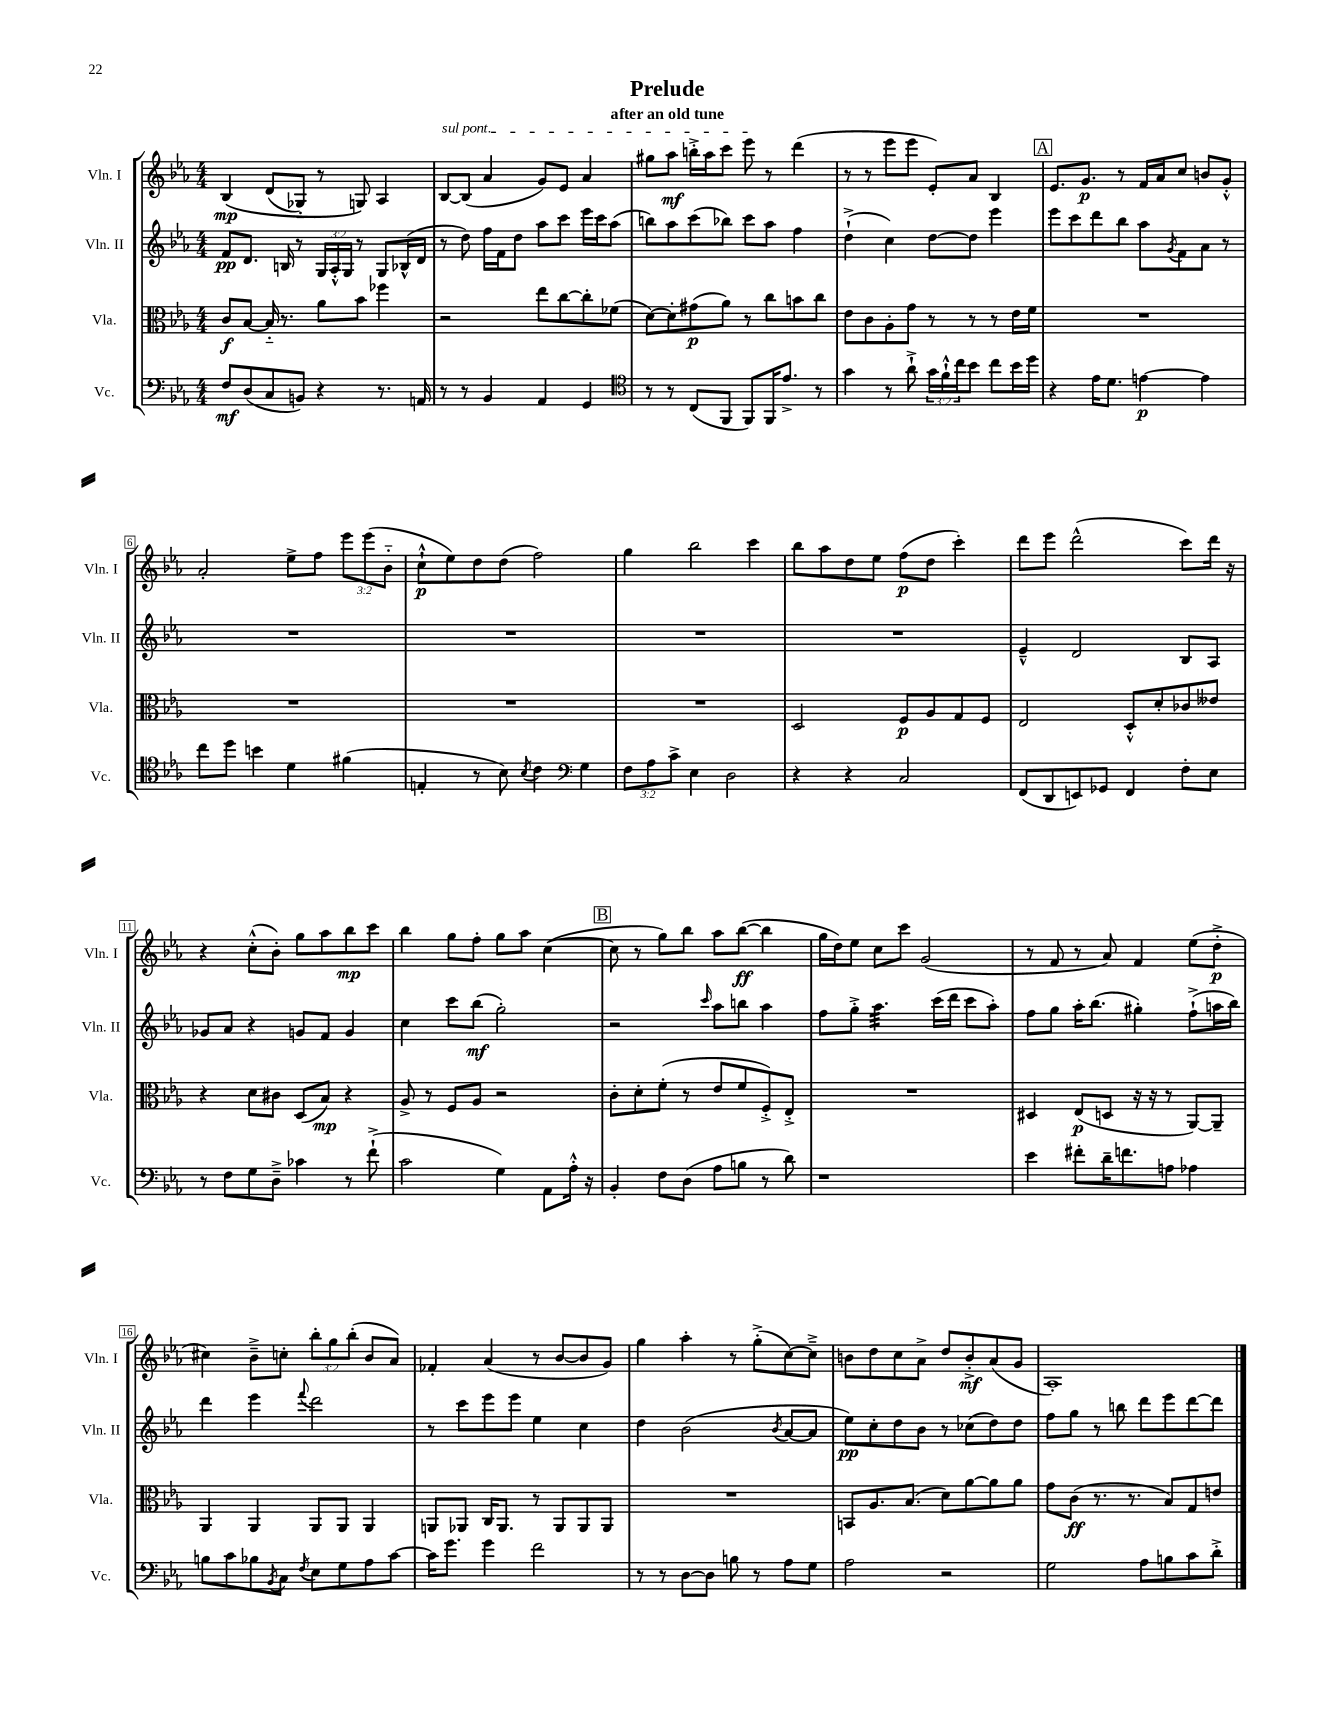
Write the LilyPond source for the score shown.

\header { title = "Prelude" subtitle = "after an old tune" }
<<
\new StaffGroup <<
\new Staff = "s0" \with { instrumentName = "Vln. I" shortInstrumentName = "Vln. I" } {
    \clef treble \key ees \major \numericTimeSignature \time 4/4 \override Staff.TupletNumber.text = #tuplet-number::calc-fraction-text
    bes4\mp\( d'8( ges8-_) r8 g8\) aes4 |
    \once \override TextSpanner.bound-details.left.text = \markup { \italic "sul pont." } bes8~\startTextSpan bes8( aes'4 g'8) ees'8 aes'4 |
    gis''8 aes''8\mf b''16-.-> aes''16 c'''8 ees'''8\stopTextSpan r8 d'''4( |
    r8 r8 ees'''8 ees'''8 ees'8-.) aes'8 bes4 |
    \mark \markup { \box "A" } ees'8. g'8.\p r8 f'16 aes'16 c''8 b'8 g'8-.-^ |
    aes'2-. ees''8-> f''8 \tuplet 3/2 { ees'''8 ees'''8( bes'8-_ } |
    c''8-!-^\p ees''8) d''8 d''8( f''2) |
    g''4 bes''2 c'''4 |
    bes''8 aes''8 d''8 ees''8 f''8\p( d''8 c'''4-.) |
    d'''8 ees'''8 d'''2-^( c'''8) d'''16 r16 |
    r4 c''8-.-^( bes'8-.) g''8 aes''8 bes''8\mp c'''8 |
    bes''4 g''8 f''8-. g''8 aes''8 c''4~( |
    \mark \markup { \box "B" } c''8 r8 g''8) bes''8 aes''8 bes''8~\ff( bes''4 |
    g''16 d''16) ees''8 c''8 c'''8 g'2( |
    r8 f'8 r8 aes'8) f'4 ees''8( d''8-.->\p |
    cis''4) bes'8---> c''8-. \tuplet 3/2 { bes''8-. g''8 bes''8-.( } bes'8 aes'8) |
    fes'4-. aes'4( r8 bes'8~ bes'8 g'8) |
    g''4 aes''4-. r8 g''8-.->( c''8~) c''8---> |
    b'8 d''8 c''8 aes'8-> d''8 b'8-.->\mf aes'8( g'8 |
    aes1-.) \bar "|." |
}
\new Staff = "s1" \with { instrumentName = "Vln. II" shortInstrumentName = "Vln. II" } {
    \clef treble \key ees \major \numericTimeSignature \time 4/4 \override Staff.TupletNumber.text = #tuplet-number::calc-fraction-text
    f'8\pp d'8. b16 r8 \tuplet 3/2 { g16 aes16-.-^ g16 } r8 g8 bes16-^( d'16 |
    r8 d''8) f''16 f'16 d''8 aes''8 c'''8 ees'''16 c'''16 aes''8( |
    b''8) aes''8 c'''8( bes''8) c'''8 aes''8 f''4 |
    d''4-!->( c''4) d''8~ d''8 ees'''4 |
    \mark \markup { \box "A" } ees'''8 c'''8 d'''8 bes''8 aes''8 \acciaccatura { g'8 } f'8 aes'8 r8 |
    R1 |
    R1 |
    R1 |
    R1 |
    ees'4---^ d'2 bes8 aes8 |
    ges'8 aes'8 r4 g'8 f'8 g'4 |
    c''4 c'''8 bes''8\mf( g''2-.) |
    \mark \markup { \box "B" } r2 \grace { c'''16 } aes''8 b''8 aes''4 |
    f''8 g''8-.-> aes''4.:32 c'''16( d'''16 c'''8 aes''8-.) |
    f''8 g''8 aes''16-. bes''8.( gis''4-.) f''8-!->( a''16 bes''16) |
    d'''4 ees'''4 \appoggiatura { f'''8 } d'''2 |
    r8 c'''8 ees'''8 ees'''8 ees''4 c''4 |
    d''4 bes'2( \acciaccatura { bes'8 } aes'8~ aes'8 |
    ees''8\pp) c''8-. d''8 bes'8 r8 ces''8( d''8) d''8 |
    f''8 g''8 r8 b''8 d'''8 ees'''8 d'''8~ d'''8 \bar "|." |
}
\new Staff = "s2" \with { instrumentName = "Vla." shortInstrumentName = "Vla." } {
    \clef alto \key ees \major \numericTimeSignature \time 4/4
    c'8\f bes8~ bes16-_ r8. aes'8 bes'8 fes''4 |
    r2 ees''8 c''8~ c''8-. fes'8( |
    d'8~) d'8-. gis'8\p( aes'8) r8 c''8 b'8 c''8 |
    ees'8 c'8 aes8-. g'8 r8 r8 r8 ees'16 f'16 |
    \mark \markup { \box "A" } R1 |
    R1 |
    R1 |
    R1 |
    d2 f8\p aes8 g8 f8 |
    ees2 d8-.-^ d'8-. ces'8 eeses'8 |
    r4 d'8 cis'8 d8( bes8\mp) r4 |
    aes8-> r8 f8 aes8 r2 |
    \mark \markup { \box "B" } c'8-. d'8-. f'8-.( r8 ees'8 f'8 f8-.->) ees8-.-> |
    R1 |
    dis4 ees8\p( d8 r16 r16 r8 aes,8~) aes,8-- |
    aes,4 aes,4 aes,8 aes,8 aes,4 |
    a,8 aes,8 c16 aes,8. r8 aes,8 aes,8 aes,8 |
    R1 |
    b,8 aes8. bes8.( d'8) aes'8~ aes'8 aes'8 |
    g'8 c'8\ff( r8. r8. bes8) g8 e'8 \bar "|." |
}
\new Staff = "s3" \with { instrumentName = "Vc." shortInstrumentName = "Vc." } {
    \clef bass \key ees \major \numericTimeSignature \time 4/4 \override Staff.TupletNumber.text = #tuplet-number::calc-fraction-text
    f8\mf d8( c8 b,8) r4 r8. a,16 |
    r8 r8 bes,4 aes,4 g,4 |
    \clef tenor r8 r8 c8( f,8 f,8) f,16 ees'8.-> r8 |
    g'4 r8 aes'8-!-> \tuplet 3/2 { g'16 f'16-!-^ c''16 } bes'8 c''8 bes'16 d''16 |
    \mark \markup { \box "A" } r4 ees'16 d'8. e'4~\p e'4 |
    c''8 d''8 b'4 d'4 fis'4( |
    e4-. r8 bes8) \acciaccatura { bes8 } c'4 \clef bass g4 |
    \tuplet 3/2 { f8 aes8 c'8-> } ees4 d2 |
    r4 r4 c2 |
    f,8( d,8 e,8) ges,8 f,4 f8-. ees8 |
    r8 f8 g8 d8---> ces'4 r8 f'8-!->( |
    c'2 g4) aes,8 aes16-.-^ r16 |
    \mark \markup { \box "B" } bes,4-. f8 d8( aes8 b8 r8 d'8) |
    r1 |
    ees'4 fis'8-. d'16-- f'8. a8 aes4 |
    b8 c'8 bes8 \acciaccatura { bes,8 } c8 \acciaccatura { f8 } ees8 g8 aes8 c'8~ |
    c'16 g'8. g'4 f'2 |
    r8 r8 d8~ d8 b8 r8 aes8 g8 |
    aes2 r2 |
    g2 aes8 b8 c'8 d'8-.-> \bar "|." |
}
>>
>>
\layout { \context { \Score \override BarNumber.stencil = #(make-stencil-boxer 0.1 0.3 ly:text-interface::print) } }
